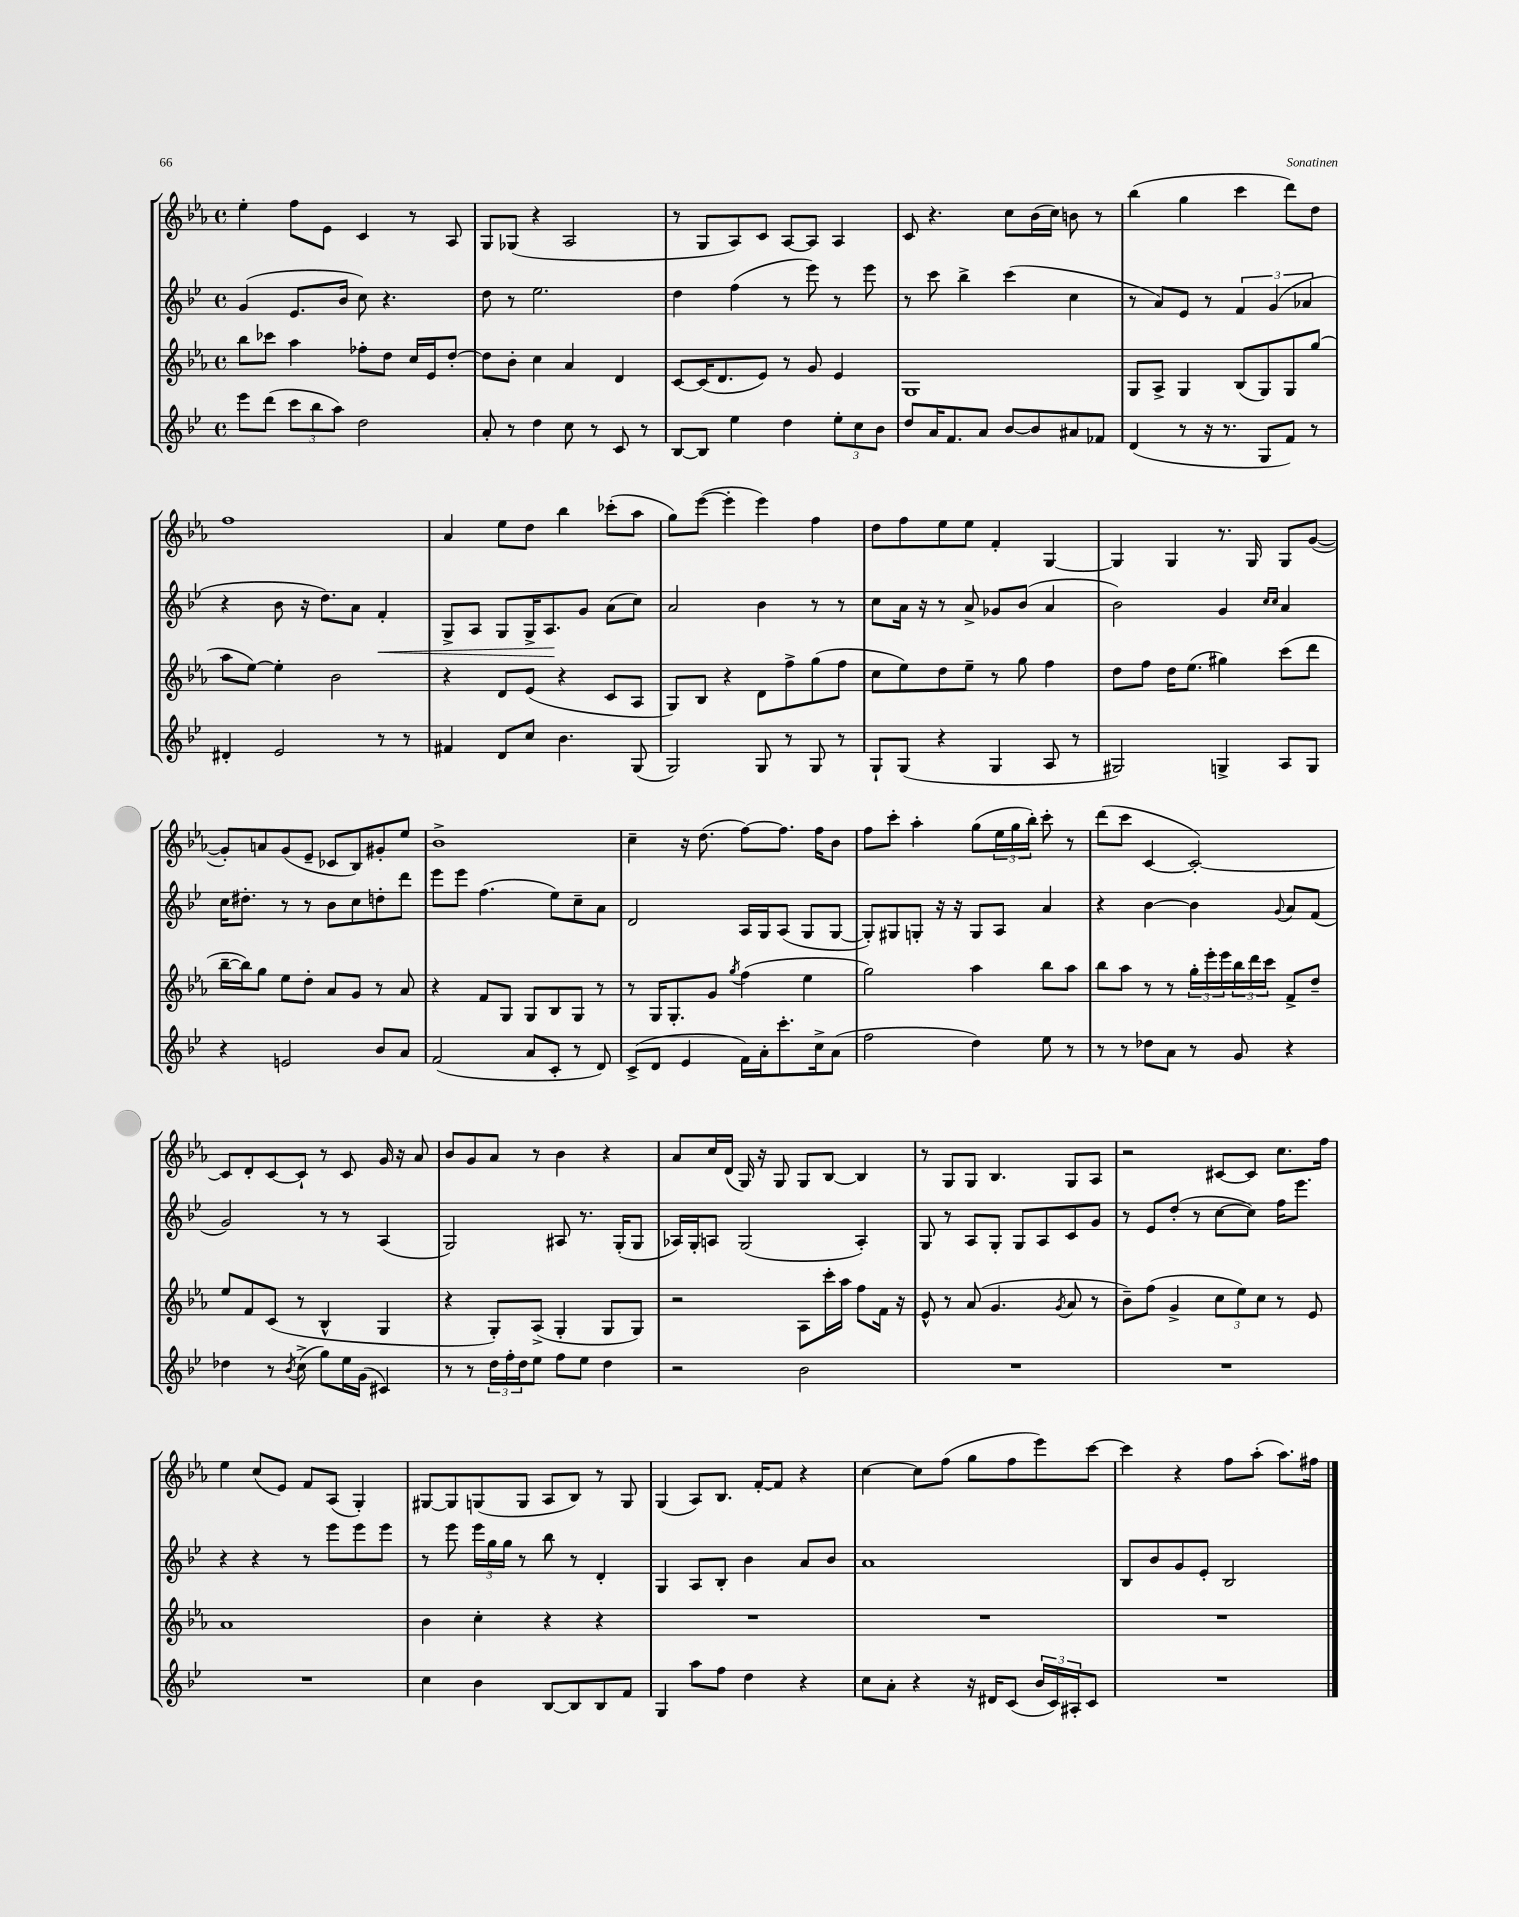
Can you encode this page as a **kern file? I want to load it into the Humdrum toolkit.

**kern	**kern	**kern	**dynam	**kern
*part4	*part3	*part2	*part2	*part1
*staff4	*staff3	*staff2	*staff2	*staff1
*clefG2	*clefG2	*clefG2	*	*clefG2
*k[b-e-]	*k[b-e-a-]	*k[b-e-]	*	*k[b-e-a-]
*M4/4	*M4/4	*M4/4	*	*M4/4
*met(c)	*met(c)	*met(c)	*	*met(c)
=86	=86	=86	=86	=86
8eee-\L	8bb-\L	(4g/	.	4ee-'\
(8ddd\J	8ccc-X\J	.	.	.
12ccc\L	4aa-\	8.e-/L	.	8ff\L
12bb-\	.	.	.	.
.	.	.	.	8e-\J
12aa\J)	.	.	.	.
.	.	16b-/Jk	.	.
2dd\	8ff-X'\L	8cc\)	.	4c/
.	8dd\J	4.r	.	.
.	16cc/LL	.	.	8r
.	16e-/J	.	.	.
.	[8dd'/J	.	.	8A-/
=87	=87	=87	=87	=87
8a'/	8dd\L]	8dd\	.	8G/L
8r	8b-'\J	8r	.	(8G-X/J
4dd\	4cc\	2.ee-\	.	4r
8cc\	4a-/	.	.	2A-/
8r	.	.	.	.
8c/	4d/	.	.	.
8r	.	.	.	.
=88	=88	=88	=88	=88
[8B-/L	[8c/L	4dd\	.	8r
8B-/J]	(16c/K]	.	.	8G/L
.	8.d/	.	.	.
4ee-\	.	(4ff\	.	8A-/)
.	8e-/J)	.	.	8c/J
4dd\	8r	8r	.	[8A-/L
.	8g/	8eee-\)	.	8A-/J]
12ee-'\L	4e-/	8r	.	4A-/
12cc\	.	.	.	.
.	.	8eee-\	.	.
12b-\J	.	.	.	.
=89	=89	=89	=89	=89
8dd/L	1G	8r	.	8c/
16a/K	.	8ccc\	.	4.r
8.f/	.	.	.	.
.	.	4bb-^\	.	.
8a/J	.	.	.	.
[8b-/L	.	(4ccc\	.	8cc\L
8b-/]	.	.	.	(16b-\L
.	.	.	.	16cc\JJ)
8a#X/	.	4cc\	.	8bn\
8f-X/J	.	.	.	8r
=90	=90	=90	=90	=90
(4d/	8G/L	8r	.	(4bb-\
.	8A-^/J	8a/L)	.	.
8r	4G/	8e-/J	.	4gg\
16r	.	8r	.	.
8.r	.	.	.	.
.	(8B-/L	6f/	.	4ccc\
8G/L	8G/)	.	.	.
.	.	(6g/	.	.
8f/J)	8G/	.	.	8ddd\L)
.	.	6a-X/	.	.
8r	(8gg/J	.	.	8dd\J
!!LO:LB:g=z
=91	=91	=91	=91	=91
4d#X'/	8aa-\L	4r	.	1ff
.	[8ee-\J)	.	.	.
2e-/	4ee-'\]	8b-\	.	.
.	.	16r	.	.
.	.	8.dd\L)	.	.
.	2b-\	.	.	.
.	.	8a\J	.	.
!	!	!	!LO:HP:b	!
8r	.	4f'/	<	.
8r	.	.	.	.
=92	=92	=92	=92	=92
4f#X/	4r	8G^/L	.	4a-/
.	.	8A/J	.	.
8d/L	8d/L	8G/L	.	8ee-\L
8cc/J	(8e-/J	16G^/K	.	8dd\J
.	.	8.A/	.	.
4.b-\	4r	.	.	4bb-\
.	.	8g/J	[	.
.	8c/L	(8a\L	.	(8ccc-X'\L
(8G/	8A-/J	8cc\J)	.	8aa-\J
=93	=93	=93	=93	=93
2G/)	8G/L)	2a/	.	8gg\L)
.	8B-/J	.	.	([8eee-\J
.	4r	.	.	4eee-'\]
8G/	8d\L	4b-\	.	4eee-\)
8r	8ff^\	.	.	.
8G/	(8gg\	8r	.	4ff\
8r	8ff\J	8r	.	.
=94	=94	=94	=94	=94
8G`/L	8cc\L	8cc\L	.	8dd\L
(8G/J	8ee-\)	16a\Jk	.	8ff\
.	.	16r	.	.
4r	8dd\	8r	.	8ee-\
.	8ee-~\J	8a^/	.	8ee-\J
4G/	8r	8g-X/L	.	4f'/
.	8gg\	(8b-/J	.	.
8A/	4ff\	4a/	.	[4G/
8r	.	.	.	.
=95	=95	=95	=95	=95
2G#X/)	8dd\L	2b-\)	.	4G/]
.	8ff\J	.	.	.
.	16dd\KL	.	.	4G/
.	(8.ee-\J	.	.	.
4Gn^/	4gg#X\)	4g/	.	8.r
.	.	.	.	16G/
.	.	16qqcc/LL	.	.
.	.	16qqcc/JJ	.	.
8A/L	(8ccc\L	4a/	.	8G/L
8G/J	8ddd\J	.	.	([8g/J
!!LO:LB:g=z
=96	=96	=96	=96	=96
4r	[16bb-~\LL	16cc\KL	.	8g'/L])
.	16bb-\J])	8.dd#X'\J	.	.
.	8gg\J	.	.	8an/
2en/	8ee-\L	8r	.	(8g/
.	8dd'\J	8r	.	8e-~/J
.	8a-/L	8b-\L	.	8c-X/L
.	8g/J	8cc\	.	8B-/)
8b-/L	8r	8ddn'\	.	8g#X'/
8a/J	8a-/	8ddd\J	.	8ee-/J
=97	=97	=97	=97	=97
(2f/	4r	8eee-\L	.	1b-^
.	.	8eee-\J	.	.
.	8f/L	(4.ff\	.	.
.	8G/J	.	.	.
8a/L	8G/L	.	.	.
8c'/J	8B-/	8ee-\L)	.	.
8r	8G/J	8cc~\	.	.
8d/)	8r	8a\J	.	.
=98	=98	=98	=98	=98
(8c^/L	8r	2d/	.	4cc~\
8d/J	16G/KL	.	.	.
.	8.G'/	.	.	.
4e-/	.	.	.	16r
.	.	.	.	(8.dd\
.	8g/J	.	.	.
.	8qgg/	.	.	.
16f\LL)	(4ff\	16A/LL	.	[8ff\L)
16a'\J	.	16G/J	.	.
8.ccc'\	.	(8A/J	.	8.ff\J]
.	4ee-\	8G/L	.	.
16cc^\k	.	.	.	16ff\KL
(8a\J	.	[8G/J	.	8b-\J
=99	=99	=99	=99	=99
2ff\	2gg\)	8G'/L])	.	8ff\L
.	.	8G#X/	.	8ccc'\J
.	.	8Gn'/J	.	4aa-'\
.	.	16r	.	.
.	.	16r	.	.
4dd\)	4aa-\	8G/L	.	(8gg\L
.	.	8A/J	.	24ee-\L
.	.	.	.	24gg\
.	.	.	.	24bb-'\JJ)
8ee-\	8bb-\L	4a/	.	8ccc'\
8r	8aa-\J	.	.	8r
=100	=100	=100	=100	=100
8r	8bb-\L	4r	.	(8ddd\L
8r	8aa-\J	.	.	8ccc\J
8dd-X\L	8r	[4b-\	.	[4c/
8a\J	8r	.	.	.
8r	24gg'\LL	4b-\]	.	2c'/_)
.	24eee-'\	.	.	.
.	24eee-\	.	.	.
8g/	24bb-\	.	.	.
.	24ddd\	.	.	.
.	24ccc\JJ	.	.	.
.	.	8qqg/	.	.
4r	8f^/L	8a/L	.	.
.	8dd~/J	(8f/J	.	.
!!LO:LB:g=z
=101	=101	=101	=101	=101
4dd-X\	8ee-/L	2g/)	.	8c/L]
.	8f/	.	.	8d'/
8r	(8c/J	.	.	[8c/
8qb-/	.	.	.	.
(8cc^\	8r	.	.	8c`/J]
8gg\L)	4B-^^/	8r	.	8r
16ee-\L	.	8r	.	8c/
(16g\JJ	.	.	.	.
4c#X/)	4G/	(4A/	.	16g/
.	.	.	.	16r
.	.	.	.	8a-/
=102	=102	=102	=102	=102
8r	4r	2G/)	.	8b-/L
8r	.	.	.	8g/
24dd\LL	8G'/L)	.	.	8a-/J
24ff'\	.	.	.	.
24dd\J	.	.	.	.
8ee-\J	(8A-^/J	.	.	8r
8ff\L	4G'/	8A#X/	.	4b-\
8ee-\J	.	8.r	.	.
4dd\	8G/L	.	.	4r
.	.	(16G'/KL	.	.
.	8G/J)	8G/J	.	.
=103	=103	=103	=103	=103
2r	2r	16A-X/LL)	.	8a-/L
.	.	16G'/J	.	.
.	.	8An/J	.	16cc/L
.	.	.	.	(16d/JJ
.	.	(2G/	.	16G/)
.	.	.	.	16r
.	.	.	.	8G/
2b-\	8A-\L	.	.	8G/L
.	16ccc'\L	.	.	[8B-/J
.	16aa-\JJ	.	.	.
.	8ff\L	4A'/)	.	4B-/]
.	16f\Jk	.	.	.
.	16r	.	.	.
=104	=104	=104	=104	=104
1r	8e-^^/	8G/	.	8r
.	8r	8r	.	8G/L
.	(8a-/	8A/L	.	8G/J
.	4.g/	8G'/J	.	4.B-/
.	.	8G/L	.	.
.	.	8A/	.	.
.	8qg/	.	.	.
.	8a-/	8c/	.	8G/L
.	8r	8g/J	.	8A-/J
=105	=105	=105	=105	=105
1r	8b-~\L)	8r	.	2r
.	(8ff\J	8e-/L	.	.
.	4g^/	(8dd'/J	.	.
.	.	8r	.	.
.	12cc\L	[8cc\L	.	[8c#X/L
.	12ee-\)	.	.	.
.	.	8cc\J])	.	8c#/J]
.	12cc\J	.	.	.
.	8r	16ff\KL	.	8.cc\L
.	.	8.eee-\J	.	.
.	8e-/	.	.	.
.	.	.	.	16ff\Jk
!!LO:LB:g=z
=106	=106	=106	=106	=106
1r	1a-	4r	.	4ee-\
.	.	4r	.	(8cc/L
.	.	.	.	8e-/J)
.	.	8r	.	8f/L
.	.	8eee-\L	.	(8A-/J
.	.	8eee-\	.	4G'/)
.	.	8eee-\J	.	.
=107	=107	=107	=107	=107
4cc\	4b-\	8r	.	[8G#X/L
.	.	8eee-\	.	8G#/]
4b-\	4cc'\	24eee-\LL	.	(8Gn/
.	.	24gg\	.	.
.	.	24gg\JJ	.	.
.	.	8r	.	8G/J
[8B-/L	4r	8bb-\	.	8A-/L
8B-/]	.	8r	.	8B-/J)
8B-/	4r	4d'/	.	8r
8f/J	.	.	.	8G/
=108	=108	=108	=108	=108
4G/	1r	4G/	.	(4G/
8aa\L	.	8A/L	.	8A-/L)
8ff\J	.	8B-'/J	.	8.B-/J
4dd\	.	4b-\	.	.
.	.	.	.	[16f'/KL
.	.	.	.	8f/J]
4r	.	8a/L	.	4r
.	.	8b-/J	.	.
=109	=109	=109	=109	=109
8cc\L	1r	1a	.	[4cc\
8a'\J	.	.	.	.
4r	.	.	.	8cc\L]
.	.	.	.	(8ff\J
16r	.	.	.	8gg\L
16d#X/KL	.	.	.	.
(8c/J	.	.	.	8ff\
24b-/LL	.	.	.	8eee-\)
24c/)	.	.	.	.
24A#X'/J	.	.	.	.
8c/J	.	.	.	[8ccc\J
=110	=110	=110	=110	=110
1r	1r	8B-/L	.	4ccc\]
.	.	8b-/	.	.
.	.	8g/	.	4r
.	.	8e-'/J	.	.
.	.	2B-/	.	8ff\L
.	.	.	.	(8aa-'\J
.	.	.	.	8.aa-\L)
.	.	.	.	16ff#X\Jk
==	==	==	==	==
*-	*-	*-	*-	*-
